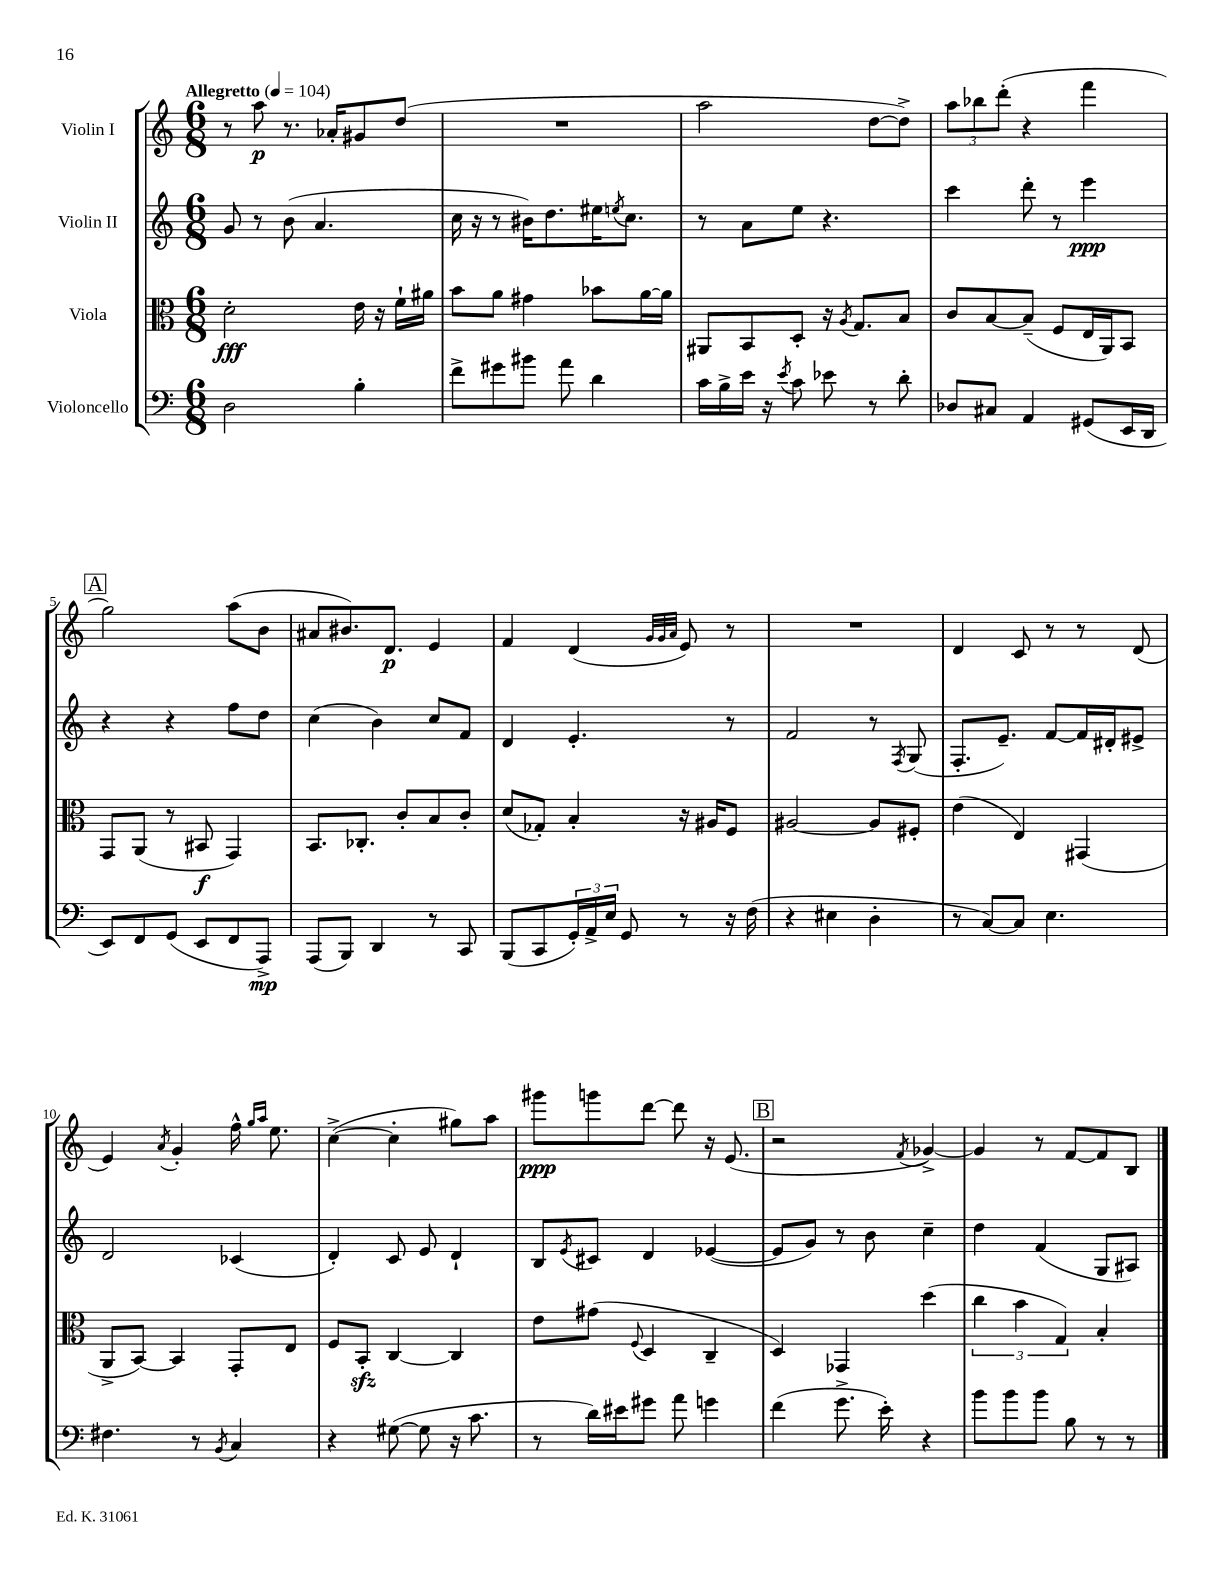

**kern	**kern	**kern	**kern
*staff4	*staff3	*staff2	*staff1
*clefF4	*clefC3	*clefG2	*clefG2
*k[]	*k[]	*k[]	*k[]
*M6/8	*M6/8	*M6/8	*M6/8
*MM104	*MM104	*MM104	*MM104
2D	2d'	8g	8r
.	.	8r	8aa
.	.	(8b	8.r
.	.	4.a	.
.	.	.	16a-'
4B'	16e	.	8g#
.	16r	.	.
.	16f`	.	(8dd
.	16a#	.	.
=	=	=	=
8f^	8b	16cc	2.r
.	.	16r	.
8g#	8a	8r	.
8b#	4g#	16b#)	.
.	.	8.dd	.
8a	.	.	.
4d	8b-	16ee#	.
.	.	8qee	.
.	.	8.cc	.
.	[16a	.	.
.	16a]	.	.
=	=	=	=
16c	8AA#	8r	2aa
16B^	.	.	.
16e	8BB	8a	.
16r	.	.	.
8qe	.	.	.
8c	8D'	8ee	.
8e-	16r	4.r	.
.	8qA	.	.
.	8.G	.	.
8r	.	.	[8dd
8d'	8B	.	8dd^])
=	=	=	=
8D-	8c	4ccc	12aa
.	.	.	12bb-
8C#	[8B	.	.
.	.	.	(12ddd'
4AA	(8B~]	8ddd'	4r
.	8F	8r	.
(8GG#	16E	4eee	4fff
.	16AA)	.	.
16EE	8BB	.	.
16DD	.	.	.
=	=	=	=
8EE)	8GG	4r	2gg)
8FF	(8AA	.	.
(8GG	8r	4r	.
8EE	8BB#	.	.
8FF	4GG)	8ff	(8aa
8AAA^)	.	8dd	8b
=	=	=	=
(8AAA	8.BB	(4cc	8a#
8BBB)	.	.	8.b#)
.	8.C-'	.	.
4DD	.	4b)	.
.	.	.	8.d
.	8c'	.	.
8r	8B	8cc	4e
8CC	8c'	8f	.
=	=	=	=
(8BBB	(8d	4d	4f
8CC	8G-')	.	.
24GG')	4B'	4.e'	(4d
24AA^	.	.	.
24E	.	.	.
8GG	.	.	.
.	.	.	32qqg
.	.	.	32qqg
.	.	.	32qqa
8r	16r	.	8e)
.	16A#	.	.
16r	8F	8r	8r
(16F	.	.	.
=	=	=	=
4r	[2A#	2f	2.r
4E#	.	.	.
4D'	8A#]	8r	.
.	.	8qF	.
.	8F#'	(8G	.
=	=	=	=
8r	(4e	8.F'	4d
[8C)	.	.	.
.	.	8.e~)	.
8C]	4E)	.	8c
4.E	.	[8f	8r
.	(4GG#	16f]	8r
.	.	16d#'	.
.	.	8e#^	(8d
=	=	=	=
4.F#	8AA^	2d	4e)
.	[8BB)	.	.
.	.	.	8qa
.	4BB]	.	4g'
8r	.	.	.
8qBB	.	.	.
4C	8GG'	(4c-	16ff^^
.	.	.	16qqgg
.	.	.	16qqaa
.	.	.	8.ee
.	8E	.	.
=	=	=	=
4r	8F	4d')	([4cc^
.	8BB'	.	.
([8G#	[4C	8c	4cc']
8G#]	.	8e	.
16r	4C]	4d`	8gg#)
8.c	.	.	.
.	.	.	8aa
=	=	=	=
8r	8e	8B	8ggg#
.	.	8qe	.
16d)	(8g#	8c#	8ggg
16e#	.	.	.
.	8qqF	.	.
8g#	4D	4d	[8ddd
8a	.	.	8ddd]
4g	4C~	([4e-	16r
.	.	.	(8.e
=	=	=	=
(4f	4D)	8e-]	2r
.	.	8g)	.
8.g^	4GG-	8r	.
.	.	8b	.
16e')	.	.	.
.	.	.	8qf
4r	(4dd	4cc~	[4g-^)
=	=	=	=
8b	6cc	4dd	4g-]
8b	.	.	.
.	6b	.	.
8b	.	(4f	8r
.	6G)	.	.
8B	.	.	[8f
8r	4B'	8G	8f]
8r	.	8A#)	8B
==	==	==	==
*-	*-	*-	*-
